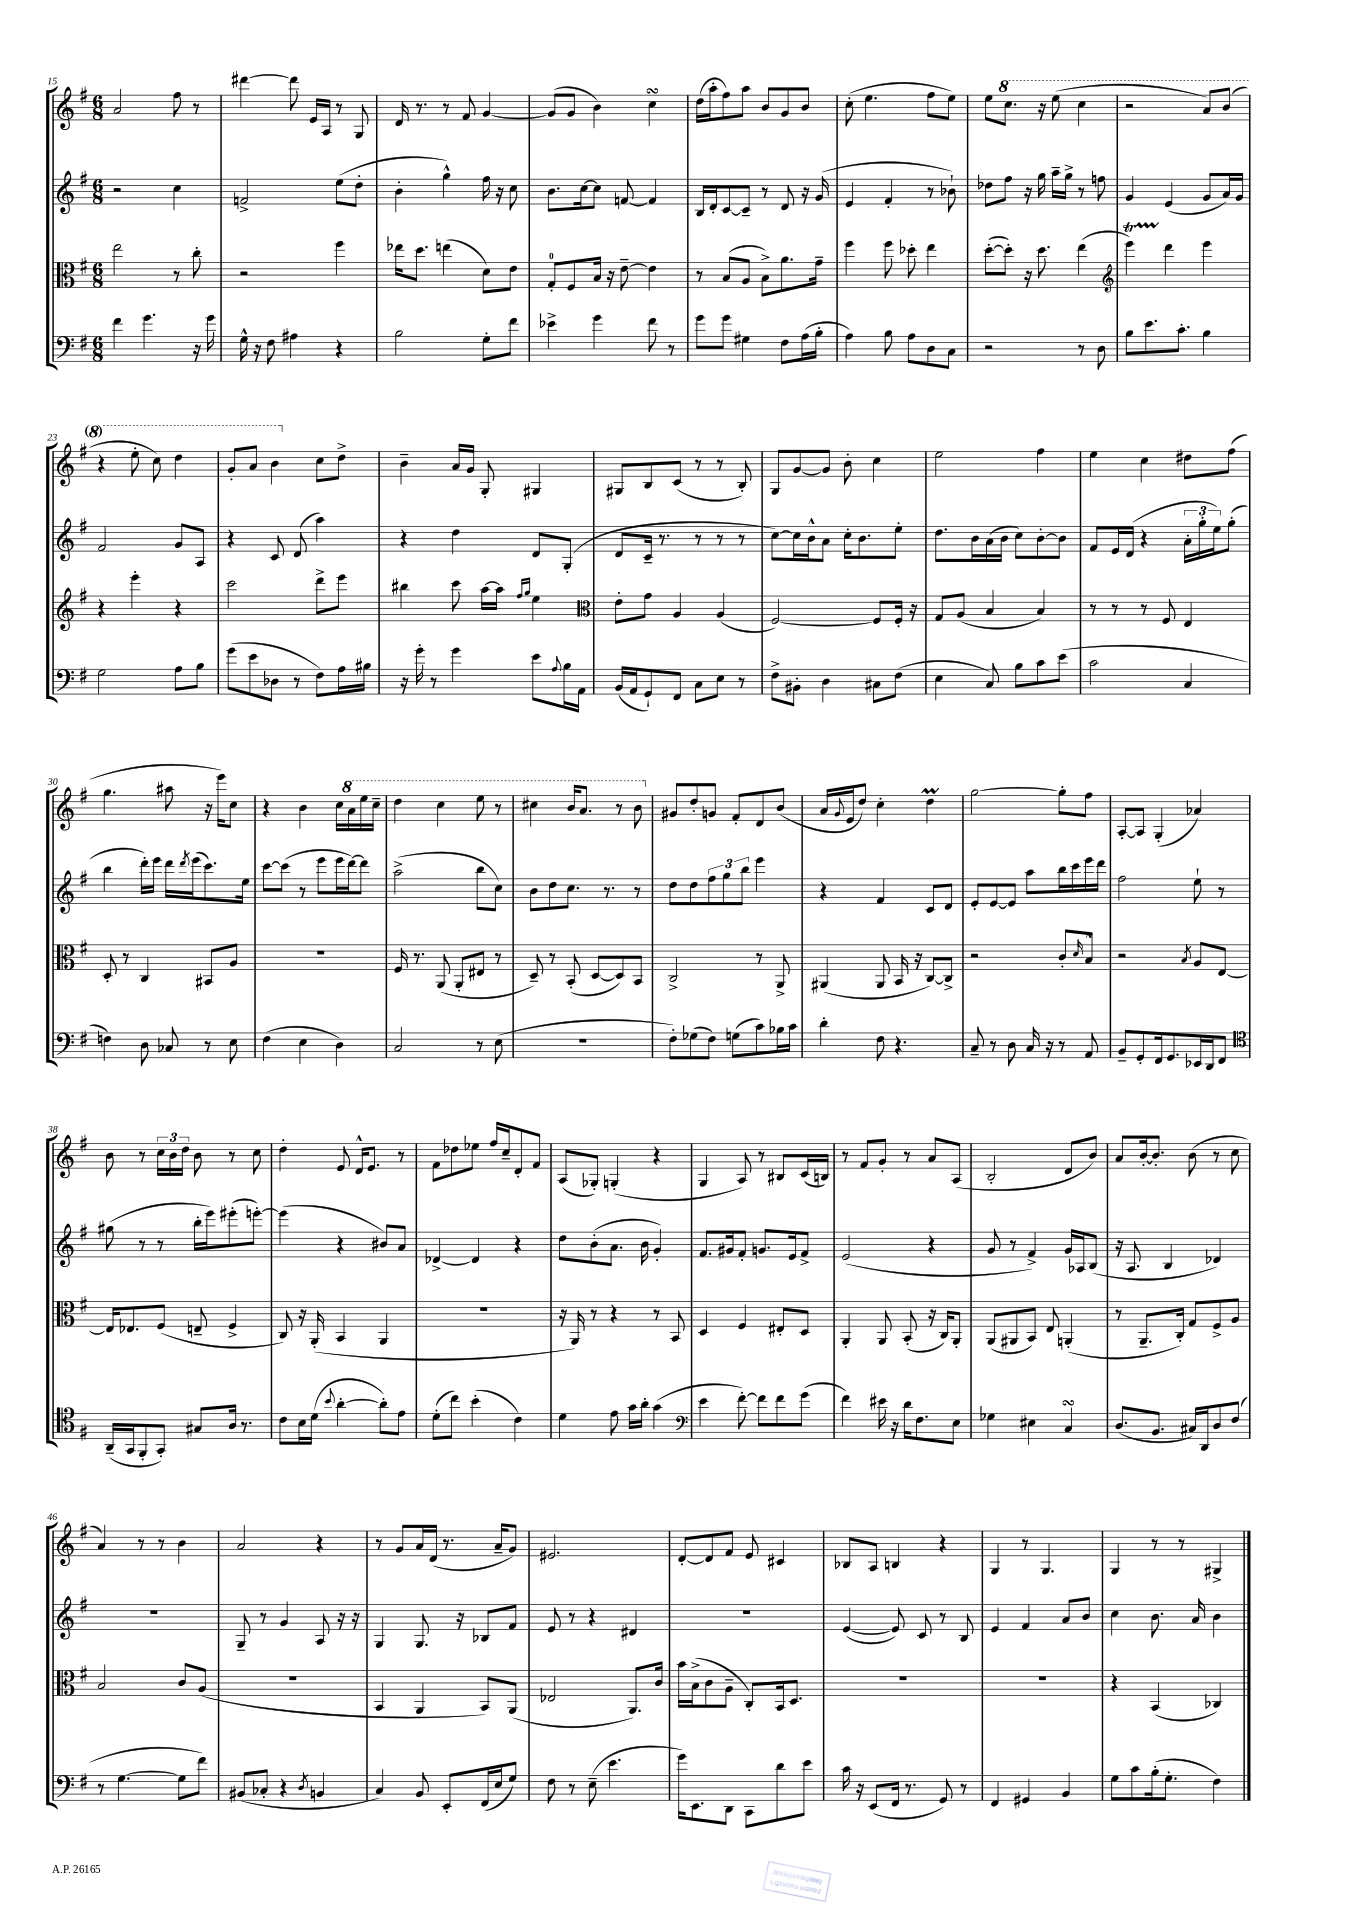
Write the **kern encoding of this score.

**kern	**kern	**kern	**kern
*staff4	*staff3	*staff2	*staff1
*clefF4	*clefC3	*clefG2	*clefG2
*k[f#]	*k[f#]	*k[f#]	*k[f#]
*M6/8	*M6/8	*M6/8	*M6/8
4f#\	2ee\	2r	2a/
4.g\	.	.	.
.	8r	4cc\	8ff#\
16r	8cc'\	.	8r
16g\	.	.	.
=	=	=	=
16G^^\	2r	2f^/	[4ddd#\
16r	.	.	.
8F#\	.	.	.
4A#\	.	.	8ddd#\]
.	.	.	16e/LL
.	.	.	16A/JJ
4r	4ff#\	(8ee\L	8r
.	.	8dd'\J	8G/
=	=	=	=
2B\	16ee-\LK	4b'\	16d/
.	8.dd\J	.	8.r
.	(4ee\	4gg^^\)	8r
.	.	.	8f#/
8G'\L	8d\L)	16ff#\	[4g/
.	.	16r	.
8f#\J	8e\J	8cc\	.
=	=	=	=
4e-^\	8G'/L	8.b\L	(8g/]L
.	8F#/	.	8g/J
.	.	[16cc\k	.
4g\	16B/Jk	8cc\]J	4b\)
.	16r	.	.
.	[8e~\	[8f/	.
8f#\	4e\]	4f/]	4cc\
8r	.	.	.
=	=	=	=
8g\L	8r	16B/LL	(16dd\LL
.	.	16d'/J	16aa'\J
8g\J	(8B/L	[8c/	8ff#\)
4G#\	8A/J	8c~/]J	8aa\J
.	8B^\L)	8r	8b/L
8F#\L	8.a\	8d/	8g/
(16A\L	.	16r	8b/J
16B'\JJ	16g~\Jk	(16g/	.
=	=	=	=
4A\)	4ff#\	4e/	(8cc'\
.	.	.	4.ee\
8B\	8ff#\	4f#'/	.
8A\L	8dd-'\	.	.
8D\	4ee\	8r	8ff#\L
8C\J	.	8b-`\)	8ee\J)
=	=	=	=
2r	([8dd'\L	8dd-\L	8ee\L
.	8dd'\]J)	8ff#\J	8.ccc\J
.	16r	16r	.
.	8.dd\	16gg\	16r
.	.	16aa~\LL	(8eee\
.	.	16gg^\JJ	.
8r	(4ee\	8r	4ccc\
8D\	.	8ff\	.
=	=	=	=
*	*clefG2	*	*
8B\L	4eee\)	4g/	2r
8.e\	.	.	.
.	4ddd\	(4e/	.
8.c'\J	.	.	.
4B\	4eee\	8g/L	8aa/L)
.	.	16a/L)	(8bb/J
.	.	16g/JJ	.
=	=	=	=
2G\	4r	2f#/	4r
.	4eee'\	.	8eee'\
.	.	.	8ccc\)
8A\L	4r	8g/L	4ddd\
8B\J	.	8A/J	.
=	=	=	=
(8g\L	2ccc\	4r	8gg'/L
8e\	.	.	8aa/J
8D-\J	.	8c/	4bb\
8r	.	(8d/	.
8F#\L)	8ddd^\L	4aa\)	8cc\L
16A\L	8eee\J	.	8dd^\J
16B#\JJ	.	.	.
=	=	=	=
16r	4bb#\	4r	4b~\
16g'\	.	.	.
8r	.	.	.
4g\	8ccc\	4dd\	16a/LL
.	.	.	16g/JJ
.	[16aa\LL	.	8G'/
.	16aa\]JJ	.	.
.	16qqff#/LL	.	.
.	16qqgg/JJ	.	.
8e\L	4ee\	8d/L	4G#/
8qqA/	.	.	.
16B\L	.	(8G'/J	.
16AA\JJ	.	.	.
=	=	=	=
*	*clefC3	*	*
(16BB/LL	8e'\L	8d/L	8G#/L
16AA/J	.	.	.
8GG`/)	8g\J	16c~/Jk	8B/
.	.	8.r	.
8FF#/J	4A/	.	(8c/J
8C\L	.	8r	8r
8E\J	(4A/	8r	8r
8r	.	8r	8B'/)
=	=	=	=
8F#^\L	[2F#/)	[8cc\L)	8G/L
8BB#'\J	.	16cc\]L	[8g/
.	.	16b^^\J	.
4D\	.	8a\J	8g/]J
.	.	16cc'\LK	8b'\
.	.	8.b\	.
8C#\L	8F#/]L	.	4cc\
(8F#\J	16F#'/Jk	8ee'\J	.
.	16r	.	.
=	=	=	=
4E\	8G/L	8.dd\L	2ee\
.	(8A/J	.	.
.	.	16b\L	.
8C/)	4B/	(16a\	.
.	.	16b\JJ	.
8B\L	.	8cc\L)	.
8c\	4B/)	[8b'\	4ff#\
(8e\J	.	8b\]J	.
=	=	=	=
2c\	8r	8f#/L	4ee\
.	8r	16e/L	.
.	.	(16d/JJ	.
.	8r	4r	4cc\
.	8F#/	.	.
4C/	4E/	24a'\LL	8dd#\L
.	.	24gg'\	.
.	.	24ee\J)	.
.	.	(8gg'\J	(8ff#\J
=	=	=	=
4F\)	8D'/	4bb\	4.gg\
.	8r	.	.
8D\	4C/	16ddd'\LL)	.
.	.	16eee\JJ	.
8C-/	.	16ddd\LL	8aa#\
.	.	8qddd/	.
.	.	(16eee\J	.
8r	8BB#/L	8.ccc\)	16r
.	.	.	16eee\LK)
8E\	8A/J	.	8cc\J
.	.	16ee\Jk	.
=	=	=	=
(4F#\	2.r	[8ccc\L	4r
.	.	(8ccc\]J	.
4E\	.	8r	4b\
.	.	8eee\L	.
4D\)	.	16eee\L	16cc\LL
.	.	[16ddd\J)	16aa\
.	.	8ddd\]J	16eee\
.	.	.	16ccc~\JJ
=	=	=	=
2C/	16F#/	(2aa^\	4ddd\
.	8.r	.	.
.	(8AA/	.	4ccc\
.	8AA'/L	.	.
8r	8E#/J	8bb\L	8eee\
(8E\	8r	8cc\J)	8r
=	=	=	=
2.r	8D~/)	8b\L	4ccc#\
.	8r	8dd\	.
.	(8BB'/	8.cc\J	16bb/LK
.	.	.	8.aa/J
.	[8D/L	.	.
.	.	8.r	.
.	8D/])	.	8r
.	8BB/J	8r	8bb\
=	=	=	=
8F#'\L)	2C^/	8dd\L	8g#/L
(8G-\	.	8dd\	8dd'/
8F#\J)	.	12ff#\	8g/J
.	.	12gg\	.
(8G\L	.	.	8f#'/L
.	.	12bb\J	.
8c\)	8r	4eee\	8d/
16B-\L	8AA^/	.	(8b/J
16c\JJ	.	.	.
=	=	=	=
4d'\	(4AA#/	4r	16a/LL
.	.	.	8qqg/
.	.	.	16e/J
.	.	.	8dd/J)
8F#\	8AA#/	4f#/	4cc'\
4.r	16BB/	.	.
.	16r	.	.
.	[8C/L)	8c/L	4dd\
.	8C^/]J	8d/J	.
=	=	=	=
8C~/	2r	8e'/L	[2gg\
8r	.	[8e/	.
8D\	.	8e/]J	.
16C/	.	8aa\L	.
16r	.	.	.
8r	8c'/L	16bb\L	8gg'\]L
.	.	16ccc\	.
.	16qqd/	.	.
8AA/	8B^^/J	16eee\	8ff#\J
.	.	16ddd\JJ	.
=	=	=	=
8BB~/L	2r	2ff#\	[8A'/L
8GG'/	.	.	8A/]J
16FF#/k	.	.	(4G'/
8.GG/	.	.	.
.	8qB/	.	.
16EE-/L	8A/L	8ee`\	4a-/)
16DD/J	.	.	.
8FF#/J	[8E/J	8r	.
=	=	=	=
*clefC4	*	*	*
(16AA~/LL	16E/]LK	(8gg#\	8b\
16GG/J	8.E-/	.	.
8FF#'/	.	8r	8r
8GG'/J)	(8F#/J	8r	24cc\LL
.	.	.	24b\
.	.	.	24dd\JJ
8G#/L	8E~/	16bb'\LL	8b\
.	.	16eee\J)	.
16A/Jk	4F#^/	(8eee#'\	8r
8.r	.	.	.
.	.	[8eee'\J)	8cc\
=	=	=	=
8c\L	8C/)	(4eee\]	4dd'\
16B\L	16r	.	.
(16d\JJ	(16AA'/	.	.
8qqb/	.	.	.
[4a'\	4BB/	4r	8e/
.	.	.	16d^^/LK
.	.	.	8.e/J
8a'\]L)	4AA/	8b#/L)	.
8e\J	.	8a/J	8r
=	=	=	=
(8d'\L	2.r	[4d-^/	8f#\L
8cc\J)	.	.	8dd-\
(4b'\	.	4d-/]	8ee-\J
.	.	.	16ff#/LL
.	.	.	16cc~/J
4c\)	.	4r	8d'/
.	.	.	8f#/J
=	=	=	=
4d\	16r	8dd\L	(8A/L
.	16AA/)	.	.
.	8r	(8b'\	8G-'/J)
8e\	4r	8.a\J	(4G'/
16g\LL	.	.	.
16a'\JJ	.	16b\	.
(4g\	8r	4g'/)	4r
.	8BB/	.	.
=	=	=	=
*clefF4	*	*	*
4e\	4D/	8.f#/L	4G/
.	.	16g#/k	.
[8f#'\)	4F#/	8f#'/J	8A/)
8f#\]L	.	8.g/L	8r
8f#\	8E#'/L	.	8B#/L
.	.	16e/k	.
(8g\J	8D/J	8f#^/J	(16c/L
.	.	.	16B/JJ)
=	=	=	=
4f#\)	4AA'/	(2e/	8r
.	.	.	8f#/L
16e#\	8AA/	.	8g'/J
16r	.	.	.
16d\LK	(8BB'/	.	8r
8.F#\	.	.	.
.	16r	4r	8a/L
.	16C/LK)	.	.
8E\J	8AA'/J	.	(8A/J
=	=	=	=
4G-\	(8AA/L	8g/	2B'/
.	8AA#/	8r	.
4E#\	8BB/J)	4f#^/)	.
.	8E/	.	.
4C/	(4AA'/	16g/LL	8d/L
.	.	16A-/J	.
.	.	(8B/J	8b/J)
=	=	=	=
(8.D/L	8r	16r	8a/L
.	.	8.A/	.
.	8.AA~/L	.	[16b'/k
8.BB/J	.	.	8.b'/]J
.	.	4B/	.
.	16C'/Jk)	.	.
16C#/LL)	8G/L	.	(8b\
16DD/J	.	.	.
8D/	8F#^/	4d-/)	8r
(8F#/J	8A/J	.	8cc\
=	=	=	=
8r	2B/	2.r	4a/)
[4.G\	.	.	.
.	.	.	8r
.	.	.	8r
8G\]L	8c/L	.	4b\
8f#\J)	(8A/J	.	.
=	=	=	=
(8BB#/L	2.r	8G~/	2a/
8C-'/J	.	8r	.
4r	.	4g/	.
8qD/	.	.	.
4BB/	.	8A/	4r
.	.	16r	.
.	.	16r	.
=	=	=	=
4C/)	4BB/	4G/	8r
.	.	.	8g/L
8BB/	4AA/	8.G/	16a/L
.	.	.	(16d/JJ
8EE'/L	.	.	8.r
.	.	16r	.
(16FF#/L	8BB/L)	8B-/L	.
16E/J	.	.	16a~/LK
8G/J)	(8AA/J	8f#/J	8g/J)
=	=	=	=
8F#\	2E-/	8e/	2.e#/
8r	.	8r	.
(8E~\	.	4r	.
4.e\	.	.	.
.	8.AA/L)	4d#/	.
.	16c/Jk	.	.
=	=	=	=
16g\LK)	16b\LL	2.r	[8d'/L
8.EE\	(16B^\J	.	.
.	8c\	.	8d/]
8DD\J	8A~\J	.	8f#/J
8CC\L	8C'/L)	.	8e/
8d\	16BB/k	.	4c#/
.	8.D/J	.	.
8e\J	.	.	.
=	=	=	=
16c\	2.r	([4e/	8B-/L
16r	.	.	.
(8EE/L	.	.	8A/J
16FF#/Jk	.	8e/])	4B/
8.r	.	.	.
.	.	8c/	.
8GG/)	.	8r	4r
8r	.	8B/	.
=	=	=	=
4FF#/	2.r	4e/	4G/
4GG#/	.	4f#/	8r
.	.	.	4.G/
4BB/	.	8a/L	.
.	.	8b/J	.
=	=	=	=
8G\L	4r	4cc\	4G/
8c\	.	.	.
(16B'\k	(4BB/	8.b\	8r
8.G'\J	.	.	.
.	.	.	8r
.	.	16a/	.
4F#\)	4C-/)	4b\	4G#^/
==	==	==	==
*-	*-	*-	*-
